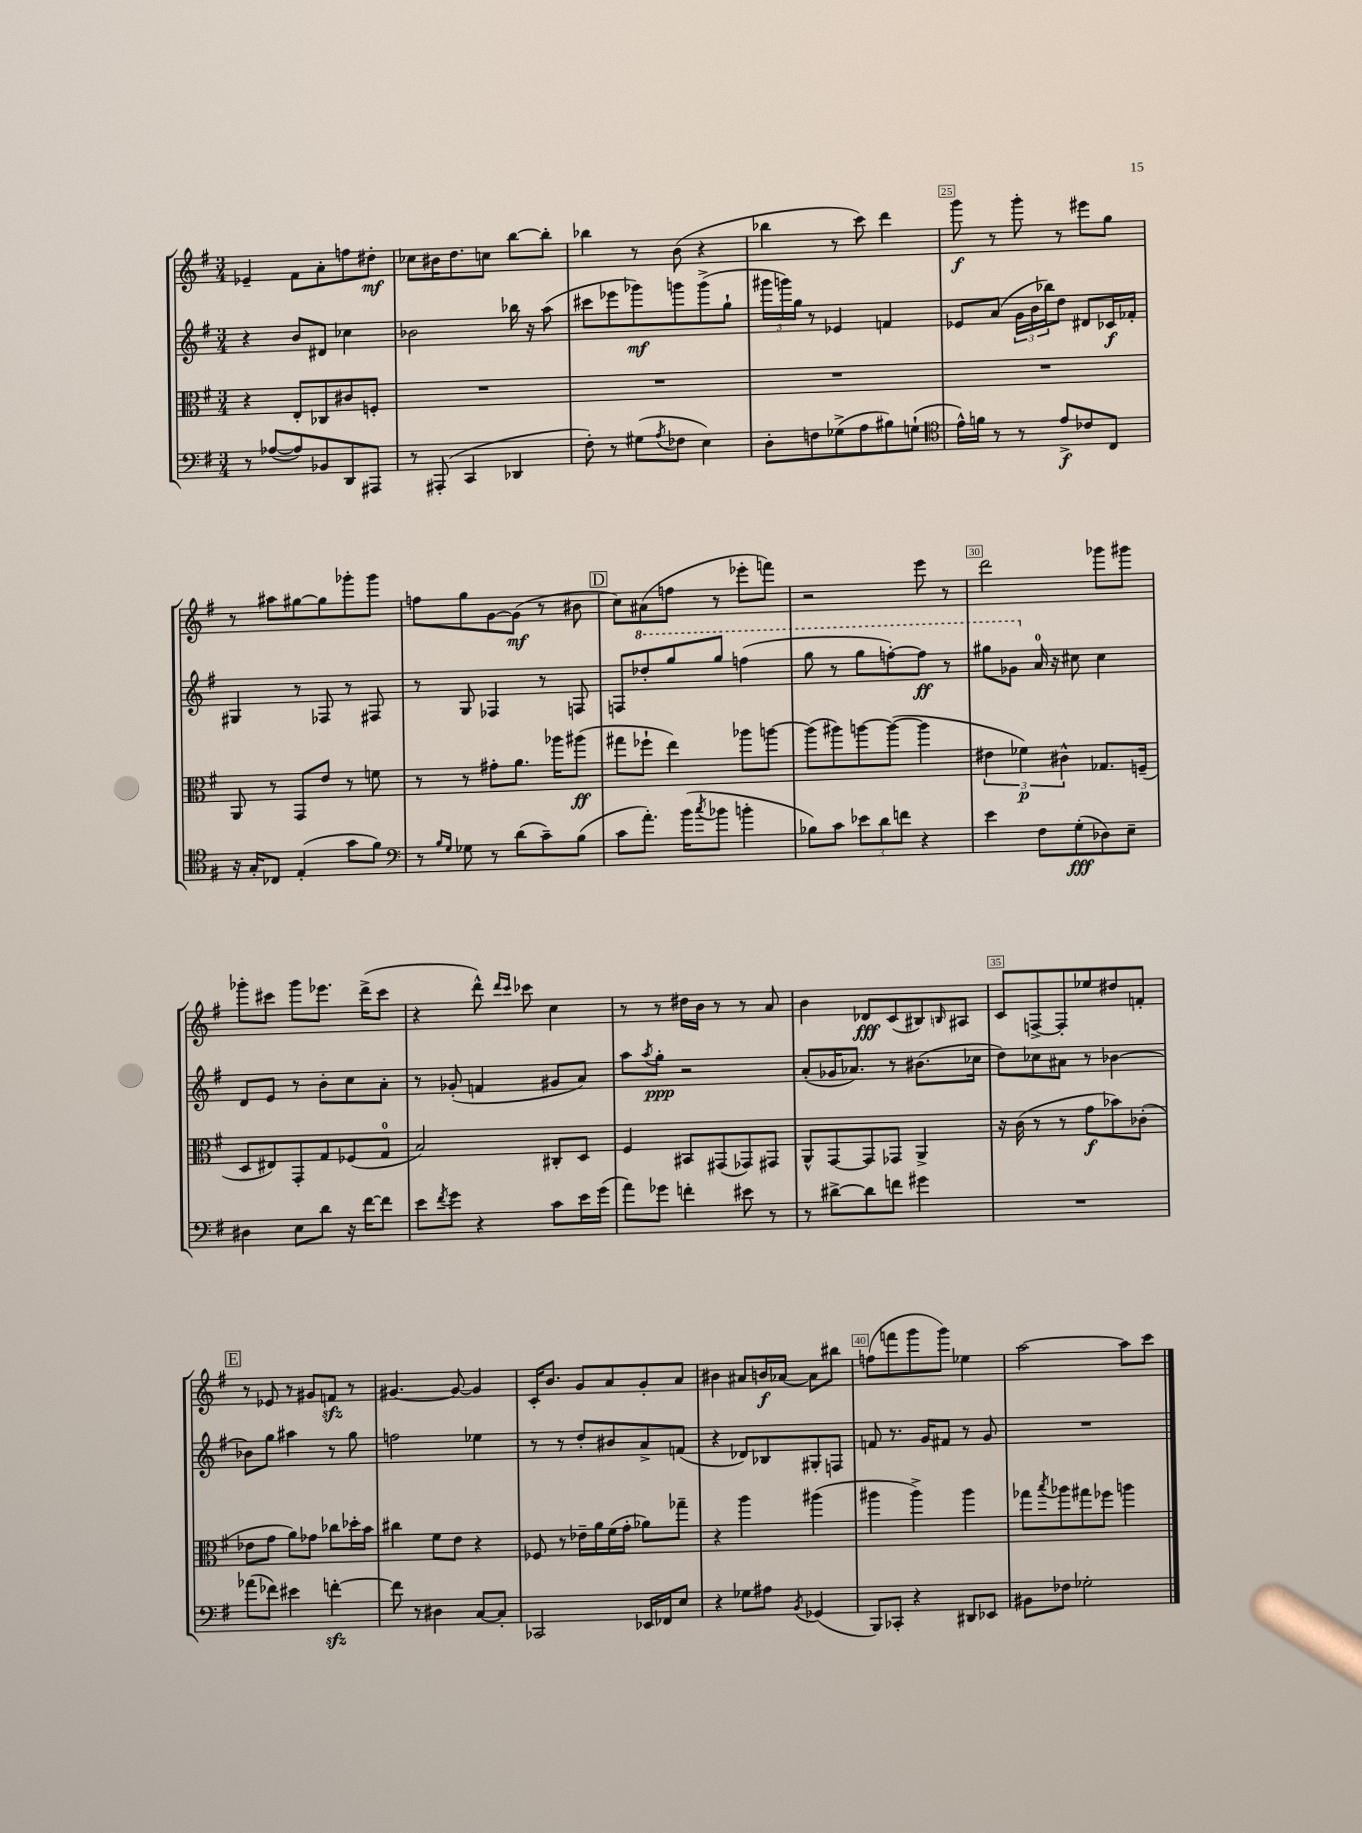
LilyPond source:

<<
\new StaffGroup <<
\new Staff = "s0" {
    \clef treble \key g \major \numericTimeSignature \time 3/4
    ees'4-- fis'8 a'8-. f''8 dis''8-.\mf |
    ces''8 bis'16 d''8. c''8 b''8~ b''8-. |
    bes''4 r8 b'8( r4 |
    bes''4 r8 c'''8) d'''4 |
    g'''8\f r8 g'''8-. r8 eis'''8 g''8 |
    r8 ais''8 gis''8~ gis''8 ges'''8-. ges'''8 |
    f''8 g''8 g'8~ g'8\mf( r8 bis'8 |
    \mark \markup { \box "D" } c''8) ais'8( f''8 r8 ees'''8-. f'''8) |
    r2 e'''8 r8 |
    d'''2 ges'''8 gis'''8 |
    ges'''8-. cis'''8 ges'''8 ees'''8. d'''16->( cis'''8 |
    r4 d'''8-^) \grace { d'''16 c'''16 } ces'''8 c''4 |
    r8 r8 dis''16 b'16 r8 r8 a'8 |
    b'4 des'8\fff c'8( bis8) \grace { b16 } ais8 |
    c'8 f8~-> f8-. ees''8 dis''8 f'8-. |
    \mark \markup { \box "E" } r8 ees'8 r8 gis'8 f'8\sfz r8 |
    gis'4.~ gis'8~ gis'4 |
    c'16-. b'8. g'8 a'8 g'8-. a'8 |
    bis'4 ais'8 b'16\f aes'16~ aes'8 bis''8 |
    f''8( f'''8 g'''8 g'''8) ees''4 |
    a''2~ a''8 c'''8 \bar "|." |
}
\new Staff = "s1" {
    \clef treble \key g \major \numericTimeSignature \time 3/4
    r4 b'8 dis'8 ces''4 |
    bes'2 bes''16 r16 a''8( |
    cis'''8 ees'''8 ges'''8\mf) g'''8 g'''8->( g''8-! |
    \tuplet 3/2 { gis'''16 g'''16) g''16 } r8 ees'4 f'4 |
    ees'8 a'8( \tuplet 3/2 { g'16 b'16 bes''16) } d''8 dis'8 ces'16\f fes'16-. |
    gis4 r8 fes8 r8 fis8 |
    r8 g8 fes4 r8 f8 |
    \mark \markup { \box "D" } f8 \ottava #1 des'''8-. g'''8 g'''8 f'''4( |
    g'''8 r8 g'''8 f'''8~-.) f'''8\ff r8 |
    gis'''8 ges''8 \ottava #0 a'16-0 r16 cis''8 cis''4 |
    d'8 e'8 r8 b'8-. c''8 a'8-. |
    r8 ges'8-.( f'4 gis'8 a'8) |
    a''8 \acciaccatura { a''8 } g''8-.\ppp r2 |
    a'8-.( ges'16 aes'8.) r8 bis'8.( ces''16 |
    d''8) ces''8 ais'8 r8 bes'4~ |
    \mark \markup { \box "E" } bes'8 g''8 ais''4 r8 g''8 |
    f''2 ees''4 |
    r8 r8 d''8-. bis'8 a'8-> f'8( |
    r4 des'8) bes8 gis8-. f8 |
    f'8 r8. g'16 fis'8 r8 g'8 |
    R2. \bar "|." |
}
\new Staff = "s2" {
    \clef alto \key g \major \numericTimeSignature \time 3/4
    r4 e8-. ces8 cis'8 f8-. |
    R2. |
    R2. |
    R2. |
    R2. |
    a,8 r8 g,8 e'8 r8 f'8 |
    r8 r8 gis'8-. a'8. aes''16 ais''8\ff( |
    \mark \markup { \box "D" } gis''8 fes''8-! e''4) aes''8 a''8~ |
    a''8( ais''8) a''8~ a''8~( a''4 |
    \tuplet 3/2 { eis'4 fes'4\p) cis'4-^ } ges8. f16--( |
    d8 eis8) g,8-. g8 fes8( g8-0 |
    b2) cis8-. d8 |
    fis4 bis,8 gis,8( ges,8) gis,8 |
    a,8-^ g,8~ g,8 ges,8 a,4-> |
    r16 c'16( r8 r8 g'8\f bes'8) ces'8-.( |
    \mark \markup { \box "E" } ees'8 g'8 a'8) ges'8 ces''8 des''16-. b'16 |
    cis''4 fis'8 e'8 r4 |
    fes8 r8 ees'16-- a'16 fis'16( g'16-. aes'8) ges''8-- |
    r4 a''4 ais''4( |
    ais''4 ais''4->) ais''4 |
    ges''8 \acciaccatura { b''8 } aes''8 gis''8 fes''8 a''4 \bar "|." |
}
\new Staff = "s3" {
    \clef bass \key g \major \numericTimeSignature \time 3/4
    r8 aes8~( aes8) bes,8 d,8 ais,,8 |
    r8 ais,,8-.( c,4 des,4 |
    fis8-.) r8 gis8( \acciaccatura { a8 } fes8 e4) |
    d8-. f8 ges8->( a8 bis8) g8-!( |
    \clef tenor e'16-^) f'16 r8 r8 e'8->\f ces'8 c8 |
    r16 g16-. ces8 e4-.( g'8 fis'8) |
    \clef bass r8 \grace { b16 g16 } ges8 r8 d'8( c'8--) b8( |
    \mark \markup { \box "D" } c'8 a'8.-.) b'16( \acciaccatura { c''8 } bes'8 b'4-. |
    bes8) c'8 \tuplet 3/2 { ees'8 d'8 f'8 } r4 |
    e'4 fis8 g8-.\fff( des8) e8-- |
    dis4 e8 d'8 r16 fis'16~ fis'8 |
    e'8 \acciaccatura { fis'8 } g'8 r4 c'8 e'16 g'16( |
    a'8) ges'8 f'4-. eis'8 r8 |
    r8 dis'8~-> dis'8 f'8 gis'4 |
    R2. |
    \mark \markup { \box "E" } aes'8( fes'8) eis'4 f'4~-.\sfz |
    f'8 r8 dis4 c8~ c8-. |
    ces,2 ees,16 fes,16 e8 |
    r4 ges8 ais8 \acciaccatura { b,8 } ges,4( |
    b,,8) ces,8-. r4 dis,8 ees,8 |
    bis,8 fes8 ges2-. \bar "|." |
}
>>
>>
\layout { \context { \Score currentBarNumber = #21 \override BarNumber.break-visibility = ##(#f #t #t) barNumberVisibility = #(every-nth-bar-number-visible 5) \override BarNumber.stencil = #(make-stencil-boxer 0.1 0.3 ly:text-interface::print) } }
